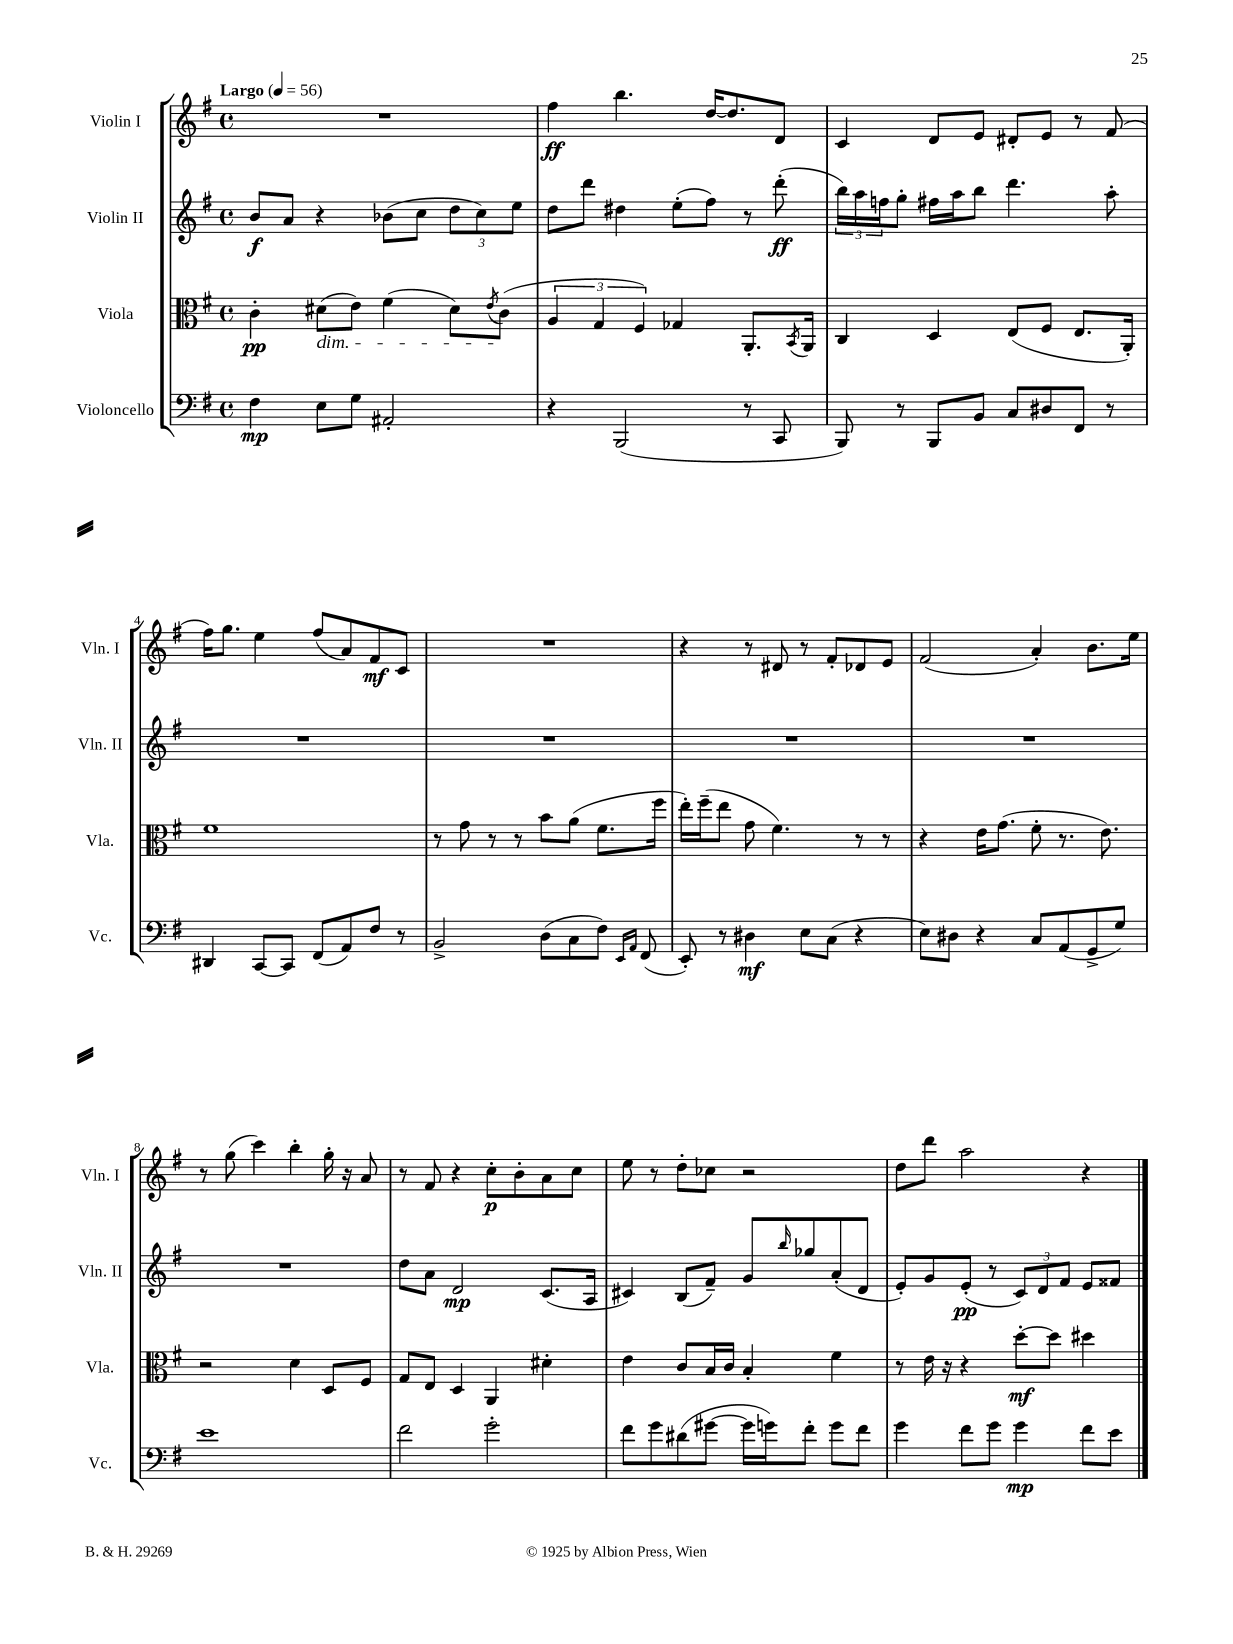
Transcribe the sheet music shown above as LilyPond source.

<<
\new StaffGroup <<
\new Staff = "s0" \with { instrumentName = "Violin I" shortInstrumentName = "Vln. I" } {
    \clef treble \key g \major \defaultTimeSignature \time 4/4 \tempo "Largo" 4 = 56
    R1 |
    fis''4\ff b''4. d''16~ d''8. d'8 |
    c'4 d'8 e'8 dis'8-. e'8 r8 fis'8( |
    fis''16) g''8. e''4 fis''8( a'8) fis'8\mf c'8 |
    R1 |
    r4 r8 dis'8 r8 fis'8-. des'8 e'8 |
    fis'2( a'4-.) b'8. e''16 |
    r8 g''8( c'''4) b''4-. g''16-. r16 a'8 |
    r8 fis'8 r4 c''8-.\p b'8-. a'8 c''8 |
    e''8 r8 d''8-. ces''8 r2 |
    d''8 d'''8 a''2 r4 \bar "|." |
}
\new Staff = "s1" \with { instrumentName = "Violin II" shortInstrumentName = "Vln. II" } {
    \clef treble \key g \major \defaultTimeSignature \time 4/4
    b'8\f a'8 r4 bes'8( c''8 \tuplet 3/2 { d''8 c''8) e''8 } |
    d''8 d'''8 dis''4 e''8-.( fis''8) r8 d'''8-.\ff( |
    \tuplet 3/2 { b''16) a''16 f''16 } g''8-. fis''16 a''16 b''8 d'''4. a''8-. |
    R1 |
    R1 |
    R1 |
    R1 |
    R1 |
    d''8 a'8 d'2\mp c'8.( a16 |
    cis'4) b8( fis'8--) g'8 \grace { b''16 } ges''8 a'8-.( d'8 |
    e'8-.) g'8 e'8-.\pp( r8 \tuplet 3/2 { c'8) d'8 fis'8 } e'8 fisis'8 \bar "|." |
}
\new Staff = "s2" \with { instrumentName = "Viola" shortInstrumentName = "Vla." } {
    \clef alto \key g \major \defaultTimeSignature \time 4/4
    c'4-.\pp dis'8\dim( e'8) fis'4( dis'8) \acciaccatura { e'8 } c'8\!( |
    \tuplet 3/2 { a4 g4 fis4) } ges4 a,8.-. \acciaccatura { b,8 } a,16 |
    c4 d4 e8( fis8 e8. a,16-.) |
    fis'1 |
    r8 g'8 r8 r8 b'8 a'8( fis'8. fis''16 |
    e''16-.) fis''16--( e''8 g'8 fis'4.) r8 r8 |
    r4 e'16 g'8.( fis'8-. r8. e'8.) |
    r2 d'4 d8 fis8 |
    g8 e8 d4 a,4 dis'4-. |
    e'4 c'8 b16 c'16 b4-. fis'4 |
    r8 e'16 r16 r4 d''8~-.\mf d''8 dis''4 \bar "|." |
}
\new Staff = "s3" \with { instrumentName = "Violoncello" shortInstrumentName = "Vc." } {
    \clef bass \key g \major \defaultTimeSignature \time 4/4
    fis4\mp e8 g8 ais,2-. |
    r4 b,,2( r8 c,8 |
    b,,8) r8 b,,8 b,8 c8 dis8 fis,8 r8 |
    dis,4 c,8~ c,8 fis,8( a,8) fis8 r8 |
    b,2-> d8( c8 fis8) \grace { e,16 a,16 } fis,8( |
    e,8-.) r8 dis4\mf e8 c8( r4 |
    e8) dis8 r4 c8 a,8( g,8-> g8) |
    e'1 |
    fis'2 g'2-. |
    fis'8 g'8 dis'8( gis'8~ gis'16 g'16) fis'8-. g'8 fis'8 |
    g'4 fis'8 g'8 g'4\mp fis'8 e'8 \bar "|." |
}
>>
>>
